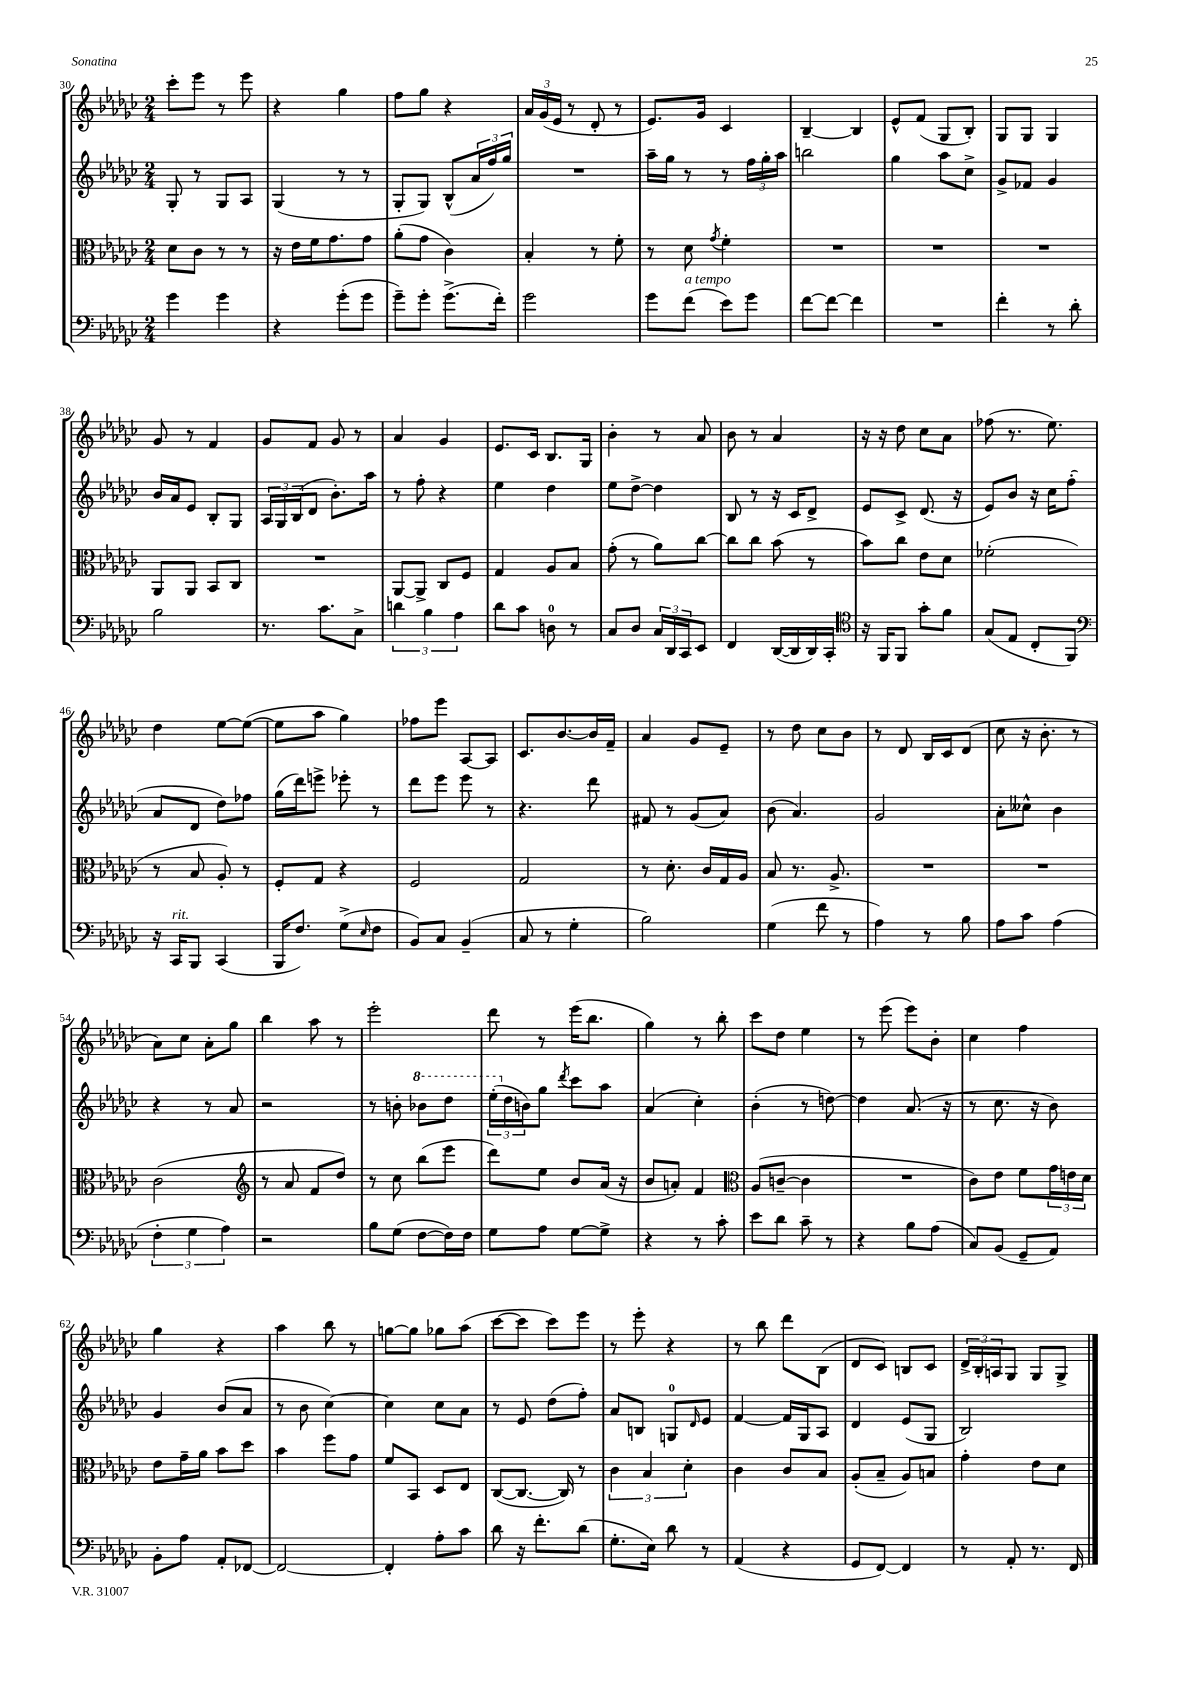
<<
\new StaffGroup <<
\new Staff = "s0" {
    \clef treble \key ges \major \numericTimeSignature \time 2/4
    ces'''8-. ees'''8 r8 ees'''8 |
    r4 ges''4 |
    f''8 ges''8 r4 |
    \tuplet 3/2 { aes'16 ges'16( ees'16 } r8 des'8-. r8 |
    ees'8.) ges'16 ces'4 |
    bes4~-- bes4 |
    ees'8-^ f'8( ges8 bes8-.) |
    ges8 ges8 ges4 |
    ges'8 r8 f'4 |
    ges'8 f'8 ges'8 r8 |
    aes'4 ges'4 |
    ees'8. ces'16 bes8. ges16 |
    bes'4-. r8 aes'8 |
    bes'8 r8 aes'4 |
    r16 r16 des''8 ces''8 aes'8 |
    fes''8( r8. ees''8.) |
    des''4 ees''8~ ees''8~( |
    ees''8 aes''8 ges''4) |
    fes''8 ees'''8 aes8~ aes8 |
    ces'8. bes'8.~ bes'16 f'16-- |
    aes'4 ges'8 ees'8-- |
    r8 des''8 ces''8 bes'8 |
    r8 des'8 bes16 ces'16 des'8( |
    ces''8 r16 bes'8.-. r8 |
    aes'8) ces''8 aes'8-. ges''8 |
    bes''4 aes''8 r8 |
    ees'''2-. |
    des'''8 r8 ees'''16( bes''8. |
    ges''4) r8 bes''8-. |
    ces'''8 des''8 ees''4 |
    r8 ees'''8( ees'''8) bes'8-. |
    ces''4 f''4 |
    ges''4 r4 |
    aes''4 bes''8 r8 |
    g''8~ g''8 ges''8 aes''8( |
    ces'''8~ ces'''8 ces'''8) ees'''8 |
    r8 ees'''8-. r4 |
    r8 bes''8 des'''8 bes8( |
    des'8 ces'8) b8 ces'8 |
    \tuplet 3/2 { des'16-> bes16-. a16 } ges8 ges8 ges8-> \bar "|." |
}
\new Staff = "s1" {
    \clef treble \key ges \major \numericTimeSignature \time 2/4
    ges8-. r8 ges8 aes8 |
    ges4( r8 r8 |
    ges8-. ges8) bes8-^( \tuplet 3/2 { aes'16 f''16) ges''16 } |
    R2 |
    aes''16-- ges''16 r8 r8 \tuplet 3/2 { f''16 ges''16-. aes''16 } |
    b''2 |
    ges''4 aes''8 ces''8-> |
    ges'8-> fes'8 ges'4 |
    bes'16 aes'16 ees'8 bes8-. ges8 |
    \tuplet 3/2 { aes16 ges16 bes16( } des'8 bes'8.-.) aes''16 |
    r8 f''8-. r4 |
    ees''4 des''4 |
    ees''8 des''8~-> des''4 |
    bes8 r8 r16 ces'16 des'8-> |
    ees'8 ces'8-> des'8.( r16 |
    ees'8) bes'8 r16 ces''16 f''8-.( |
    aes'8 des'8 des''8) fes''8 |
    ges''16( des'''16) e'''8-> ees'''8-. r8 |
    des'''8 ees'''8 ees'''8 r8 |
    r4. des'''8 |
    fis'8 r8 ges'8( aes'8) |
    bes'8( aes'4.) |
    ges'2 |
    aes'8-. ceses''8-^ bes'4 |
    r4 r8 aes'8 |
    r2 |
    r8 b'8-. \ottava #1 bes''!8 des'''8 |
    \tuplet 3/2 { ees'''16-.( \ottava #0 des''16 b'16) } ges''8 \acciaccatura { des'''8 } ces'''8 aes''8 |
    aes'4( ces''4-.) |
    bes'4-.( r8 d''8~) |
    d''4 aes'8.( r16 |
    r8 ces''8. r16 bes'8) |
    ges'4 bes'8( aes'8 |
    r8 bes'8 ces''4~) |
    ces''4 ces''8 aes'8 |
    r8 ees'8 des''8( f''8-.) |
    aes'8 b8 g8-0 \grace { des'16 } ees'8 |
    f'4~ f'16 ges16 aes8 |
    des'4 ees'8( ges8 |
    bes2) \bar "|." |
}
\new Staff = "s2" {
    \clef alto \key ges \major \numericTimeSignature \time 2/4
    des'8 ces'8 r8 r8 |
    r16 ees'16 f'16 ges'8. ges'8 |
    aes'8-.( ges'8 ces'4) |
    bes4-. r8 f'8-. |
    r8 des'8 \acciaccatura { ges'8 } f'4-. |
    R2 |
    R2 |
    R2 |
    aes,8 aes,8 bes,8 ces8 |
    R2 |
    aes,8~ aes,8-> ces8 f8 |
    ges4 aes8 bes8 |
    ges'8-.( r8 aes'8) ces''8~ |
    ces''8 ces''8 bes'8( r8 |
    bes'8) ces''8 ees'8 des'8 |
    fes'2-.( |
    r8 bes8 aes8-.) r8 |
    f8-. ges8 r4 |
    f2 |
    ges2 |
    r8 des'8.-. ces'16 ges16 aes16 |
    bes8 r8. aes8.-> |
    R2 |
    R2 |
    ces'2( |
    \clef treble r8 aes'8 f'8 des''8) |
    r8 ces''8 bes''8( ees'''8 |
    des'''8) ees''8 bes'8 aes'16( r16 |
    bes'8 a'8-.) f'4 |
    \clef alto aes8( c'8~-- c'4 |
    R2 |
    ces'8) ees'8 f'8 \tuplet 3/2 { ges'16 e'16 des'16 } |
    ees'8 ges'16-- aes'16 bes'8 des''8 |
    bes'4 f''8 ges'8 |
    f'8 bes,8 des8 ees8 |
    ces8~( ces8.~ ces16) r8 |
    \tuplet 3/2 { ces'4 bes4 des'4-. } |
    ces'4 ces'8 bes8 |
    aes8-.( bes8-- aes8) b8 |
    ges'4-. ees'8 des'8 \bar "|." |
}
\new Staff = "s3" {
    \clef bass \key ges \major \numericTimeSignature \time 2/4
    ges'4 ges'4 |
    r4 ges'8-.( ges'8 |
    ges'8--) ges'8-. ges'8.->( f'16-.) |
    ges'2 |
    ges'8 f'8^\markup { \italic "a tempo" }( ees'8) ges'8 |
    f'8~ f'8~ f'4 |
    R2 |
    f'4-. r8 des'8-. |
    bes2 |
    r8. ces'8. ces8-> |
    \tuplet 3/2 { d'4 bes4 aes4 } |
    des'8 ces'8 d8-0 r8 |
    ces8 des8 \tuplet 3/2 { ces16 des,16 ces,16 } ees,8 |
    f,4 des,16~( des,16 des,16) ces,16-. |
    \clef tenor r16 f,16 f,8 ges'8-. f'8 |
    ges8( ees8 ces8-. f,8) |
    \clef bass r16 ces,16^\markup { \italic "rit." } bes,,8 ces,4( |
    bes,,16 f8.) ges8->( \grace { ees16 } f8 |
    bes,8) ces8 bes,4--( |
    ces8 r8 ges4-. |
    bes2) |
    ges4( f'8 r8 |
    aes4) r8 bes8 |
    aes8 ces'8 aes4( |
    \tuplet 3/2 { f4-. ges4 aes4) } |
    r2 |
    bes8 ges8( f8~ f16) f16 |
    ges8 aes8 ges8~ ges8-> |
    r4 r8 ces'8-. |
    ees'8 des'8 ces'8-- r8 |
    r4 bes8 aes8( |
    ces8) bes,8( ges,8-- aes,8) |
    bes,8-. aes8 aes,8-. fes,8~ |
    fes,2~ |
    fes,4-. aes8-. ces'8 |
    des'8 r16 f'8.-. des'8( |
    ges8.-. ees16) des'8 r8 |
    aes,4( r4 |
    ges,8 f,8~) f,4 |
    r8 aes,8-. r8. f,16 \bar "|." |
}
>>
>>
\layout { \context { \Score currentBarNumber = #30 } }
